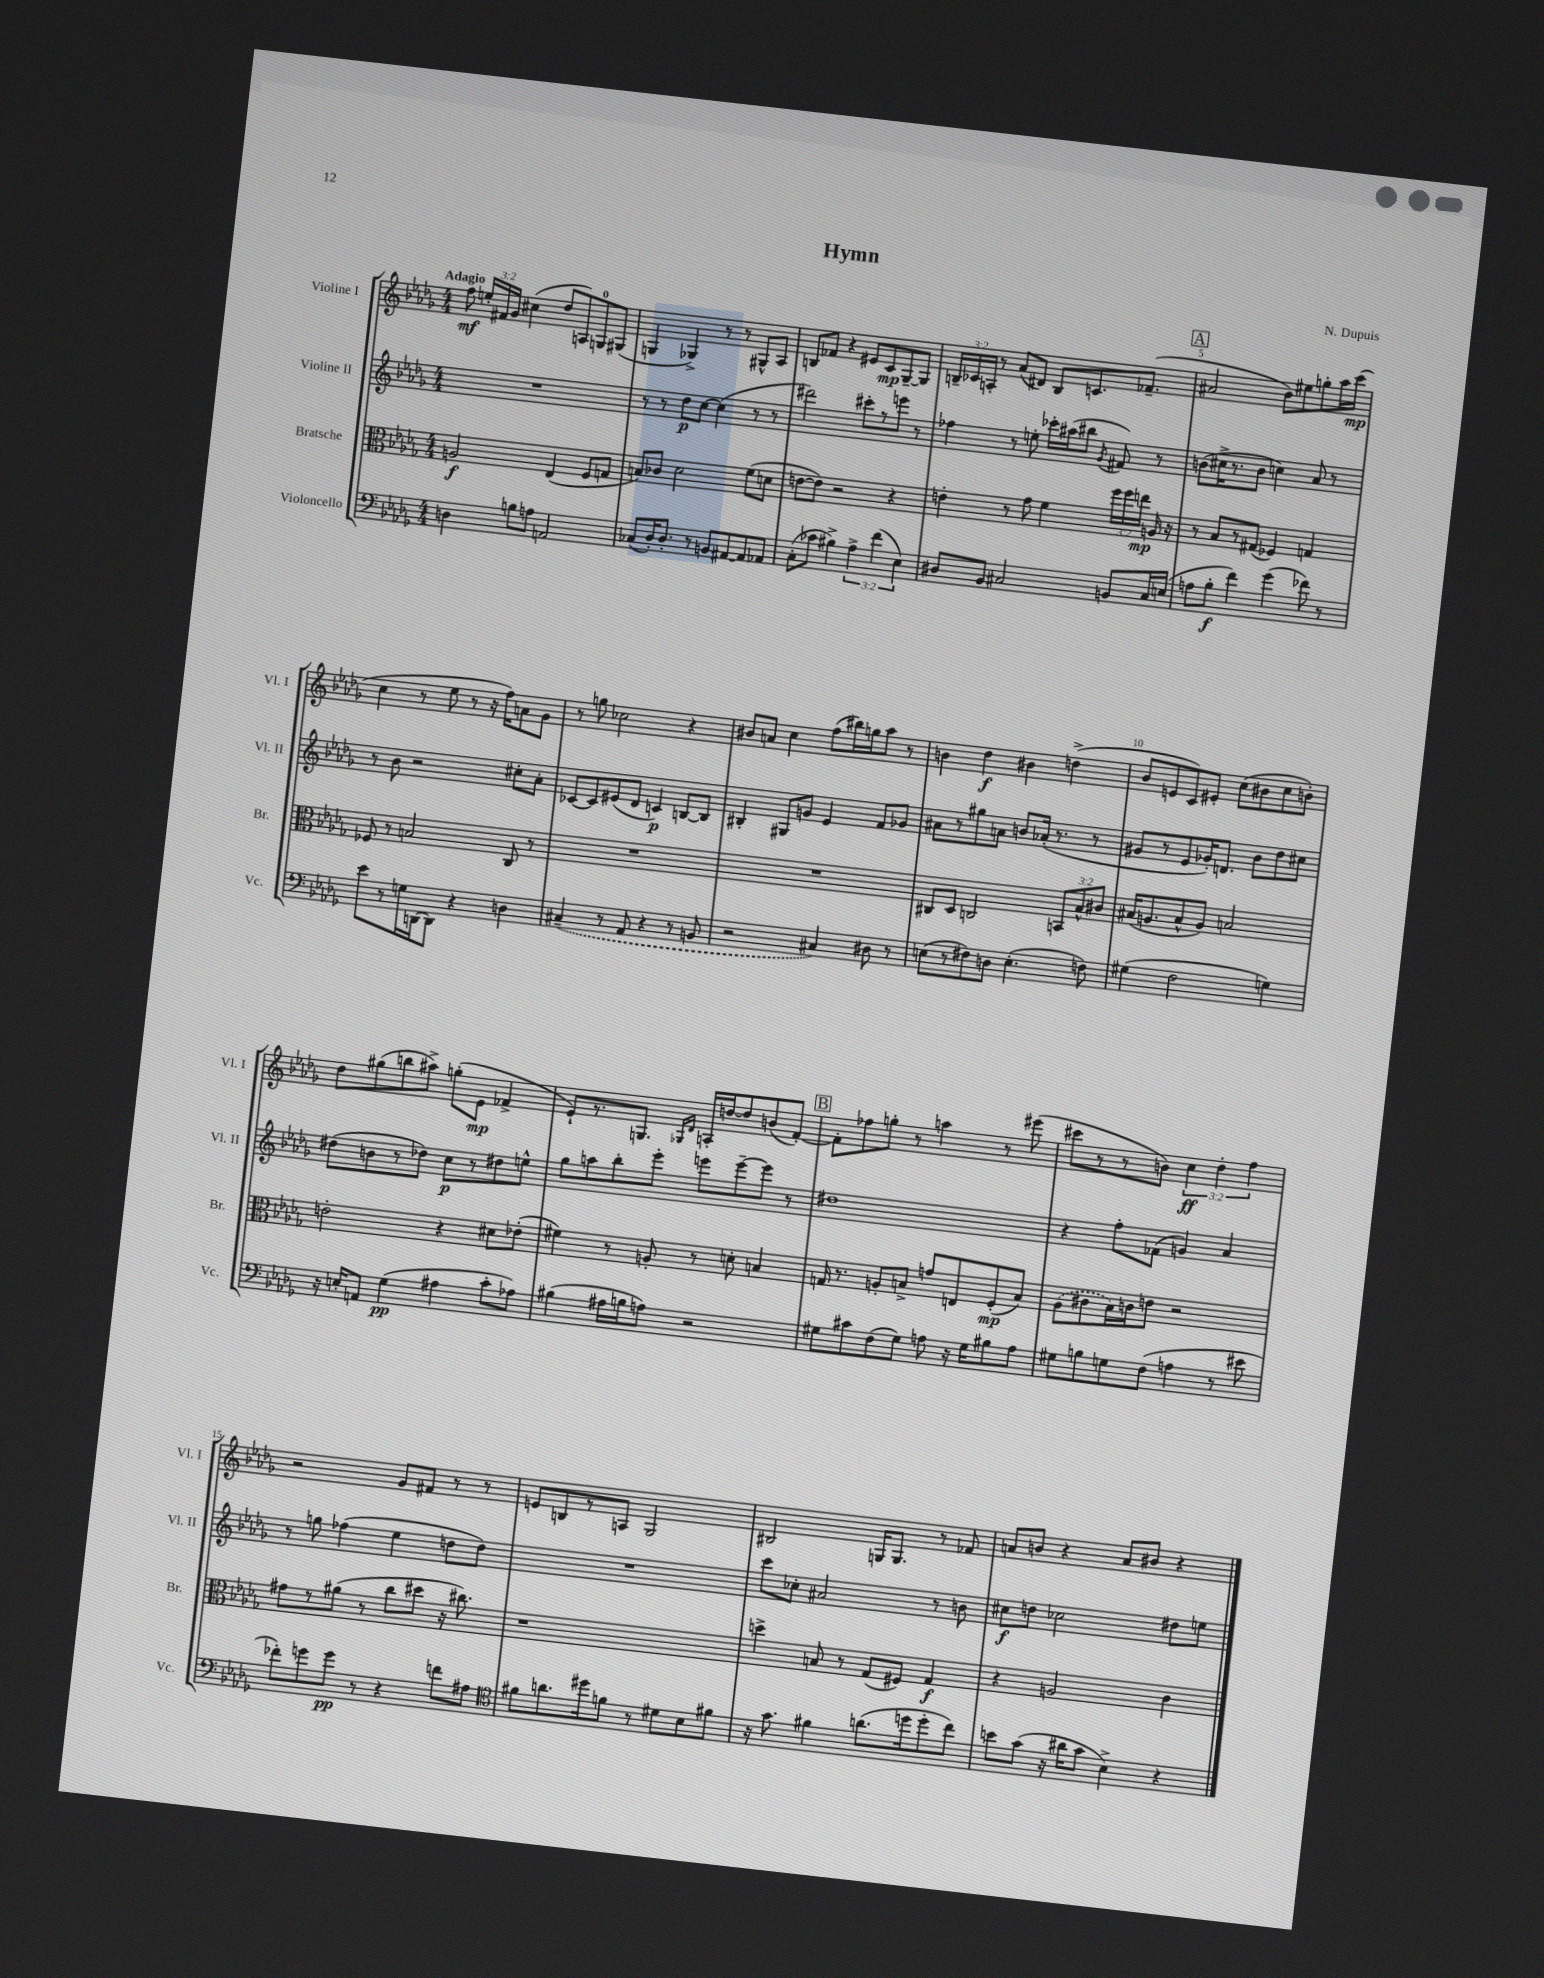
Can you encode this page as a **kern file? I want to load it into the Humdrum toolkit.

**kern	**kern	**kern	**kern
*staff4	*staff3	*staff2	*staff1
*clefF4	*clefC3	*clefG2	*clefG2
*k[b-e-a-d-g-]	*k[b-e-a-d-g-]	*k[b-e-a-d-g-]	*k[b-e-a-d-g-]
*M4/4	*M4/4	*M4/4	*M4/4
4D\	2A/	1r	8ff\
.	.	.	24ee'/LL
.	.	.	24f#/
.	.	.	24g-/JJ
8B\L	.	.	(4cc#\
8A\J	.	.	.
2AA/	(4E-/	.	8dd-/L
.	.	.	8A/)
.	8F/L	.	8G/
.	8G/J	.	(8G#/J
=	=	=	=
(8C-/L	8B/L)	8r	4G/
16D-'/K)	8c-/J	8r	.
8.D-'/J	.	.	.
.	2d-\	8dd-\L	4G-^/)
8r	.	[8cc\J	.
8BB/L	.	(4cc\]	8r
[8AA#/	.	.	8r
8AA#/]	(8f\L	8r	8G#^^/L
8AA-/J	8d\J	8r	8A-/J
=	=	=	=
(8C'\L	[8e\L	2ddd#\)	8B/L
8c-\J	8e\]J)	.	8f-/J
4B#^\)	2r	.	4r
6A-^\	.	8ccc#'\L	8e#/L
.	.	8r	8c/
(6f\	.	.	.
.	4r	8eee\J	[8G-~/
6E-\)	.	.	.
.	.	8r	8G-/]J
=	=	=	=
8D#/L	4e'\	4ff-\	24B~/LL
.	.	.	24c-/
.	.	.	24A'/JJ
8BB-/J	.	.	8r
2C#/	8r	8r	(8a-/L
.	8g-\	8ee'\	8d#/J)
.	4f\	16ccc-'\LL	8B/L
.	.	(16aa#\J	.
.	.	8bb#\J	8.c/
.	.	8qg-/	.
8BB/L	24ff\LL	8f#/)	.
.	24ff\	.	.
.	.	.	(8.f-~/J
.	24ee\JJ	.	.
16C#/L	16A/	8r	.
(16E/JJ	16r	.	.
=	=	=	=
8A\L	8r	(8b\L	2a#/
8B-'\J	8B-/L	16cc#^\K	.
.	.	8.r	.
4f\)	8r	.	.
.	(8G#/J	8b\J	.
(4g-\	4F-/)	4cc\)	8b-\L)
.	.	.	8ee#\
8f-\)	4G/	8a-/	8gg'\
8r	.	8r	16aa-\L
.	.	.	(16ccc\JJ
=	=	=	=
8e-\L	8F-/	8r	4cc\
8r	8r	8b-\	.
16G\L	2B/	2r	8r
[16DD\J	.	.	.
8DD\]J	.	.	8ee-\
4r	.	.	8r
.	.	.	16r
.	.	.	16ff\LK)
4D\	8C/	8cc#'\L	8a\
.	8r	8a-'\J	8g-\J
=	=	=	=
(4C#~/	1r	[8c-/L	8r
.	.	8c-/]	8gg\
8r	.	(8e#/	2cc-\
8AA-/	.	8d-/J	.
4r	.	4c/)	.
8r	.	[8B/L	4r
8BB/	.	8B/]J	.
=	=	=	=
2r	1r	4B#'/	8b#/L
.	.	.	8a/J
.	.	8G#/L	4cc\
.	.	8g/J	.
4C#/)	.	4e-/	(8ff\L
.	.	.	16bb#\L)
.	.	.	16gg\J
8D#\	.	8f/L	8aa-\J
8r	.	8g-/J	8r
=	=	=	=
(8E\L	8C#/L	8a#\L	4b\
8r	8D-/J	8r	.
8F#\)	2C/	8gg#\	4dd-\
8D\J	.	8a\J	.
(4.E'\	.	8b/L	4b#\
.	.	(16a-'/Jk	.
.	.	8.r	.
.	12BB/L	.	(4dd^\
.	12B-^^/	.	.
8F\)	.	8r	.
.	12c#/J	.	.
=	=	=	=
(4G#\	(16B#/LK	8g#/L	8b-/L
.	8.A/	.	.
.	.	8r	8e/
2F\	8B#^^/	8e-/	8c/)
.	8A/J)	16g-'/K)	8e#'/J
.	.	8.d/J	.
.	2B/	.	(8cc\L
.	.	8b-\L	8b#\
4G\)	.	8dd-\	8cc\
.	.	8cc#\J	8b'\J)
=	=	=	=
16r	2e'\	(8dd#\L	8dd-\L
16E'/LK	.	.	.
8AA/J	.	8b\	(8gg#\
(4G-\	.	8r	8bb\
.	.	8dd-\J)	8aa#^\J)
4A#\	4r	8cc\L	(8gg'\L
.	.	8r	8e-\J
8c'\L	8d#\L	8dd#\	4f-^/
8A-\J)	(8e-'\J	8ee^^\J	.
=	=	=	=
(4B#\	4f#\)	8gg-\L	8e-`/L)
.	.	8aa\	8.r
16A#\LL	8r	8bb-'\	.
16B\J	.	.	8.G/J
8A\J)	8A'/	8eee-'\J	.
.	.	.	16qqG-/LL
.	.	.	16qqd-/JJ
2r	8r	8eee\L	16A'/LL
.	.	.	[16dd/J
.	8d'\	[8eee~\	8dd/]
.	4B/	8eee\]J	(8b/
.	.	8r	[8f'/J)
=	=	=	=
8G#\L	16G/	1dd#	8f'\]L
.	8.r	.	.
8c#\	.	.	8ff-\
(8F\	8A'/L	.	8gg'\J
8G#\J)	8B^/J	.	8r
8A\	8g/L	.	4aa\
16r	8E/	.	.
16G#\LK	.	.	.
8B#\	(8F'/	.	8r
8A\J	8B/J)	.	(8eee#\
=	=	=	=
8G#\L	(8A-\L	4r	8ccc#\L
8B\	8c#\	.	8r
8G\	16B-\L)	8ff'\L	8r
.	16c\J	.	.
(8F\J	8e\J	(8f-\J	8b\J)
4A\	2r	4g/)	6cc\
.	.	.	6dd-'\
8r	.	4a-/	.
.	.	.	6ff\
8e#\	.	.	.
=	=	=	=
8f-'\L)	8g#\L	8r	2r
8g\	8r	8gg\	.
8g\J	(8a#\J	(4ff-\	.
8r	8r	.	.
4r	8cc\L	4ee-\	8g-/L
.	8dd#\J	.	8f#/J
8f\L	16r	8dd\L	8r
.	8.cc#\)	.	.
8A#\J	.	8dd\J)	8r
=	=	=	=
*clefC4	*	*	*
8f#\L	1r	1r	8e/L
8.a\	.	.	8B/
.	.	.	8r
16dd#\k	.	.	.
8f\J	.	.	8A/J
8r	.	.	2G-/
8d#\L	.	.	.
8B-\	.	.	.
8f#\J	.	.	.
=	=	=	=
16r	4dd^\	8ccc\L	2B#/
8.g-\	.	.	.
.	.	8cc-'\J	.
4f#\	8B/	2a#/	.
.	8r	.	.
(8.a\L	(8G-/L	.	16G/LK
.	.	.	8.G/J
.	8F#/J)	.	.
16dd\k	.	.	.
8dd'\	4G-/	8r	8r
8cc\J)	.	8b\	8f-/
=	=	=	=
8b\L	4r	8cc#\L	8a/L
(8g-\J	.	8dd\J	8b/J
16r	2A/	2cc-\	4r
16a#\LK	.	.	.
8g-\J	.	.	.
4B-^\)	.	.	8a/L
.	.	.	8b#/J
4r	4c\	8dd#\L	4r
.	.	8ee\J	.
==	==	==	==
*-	*-	*-	*-
